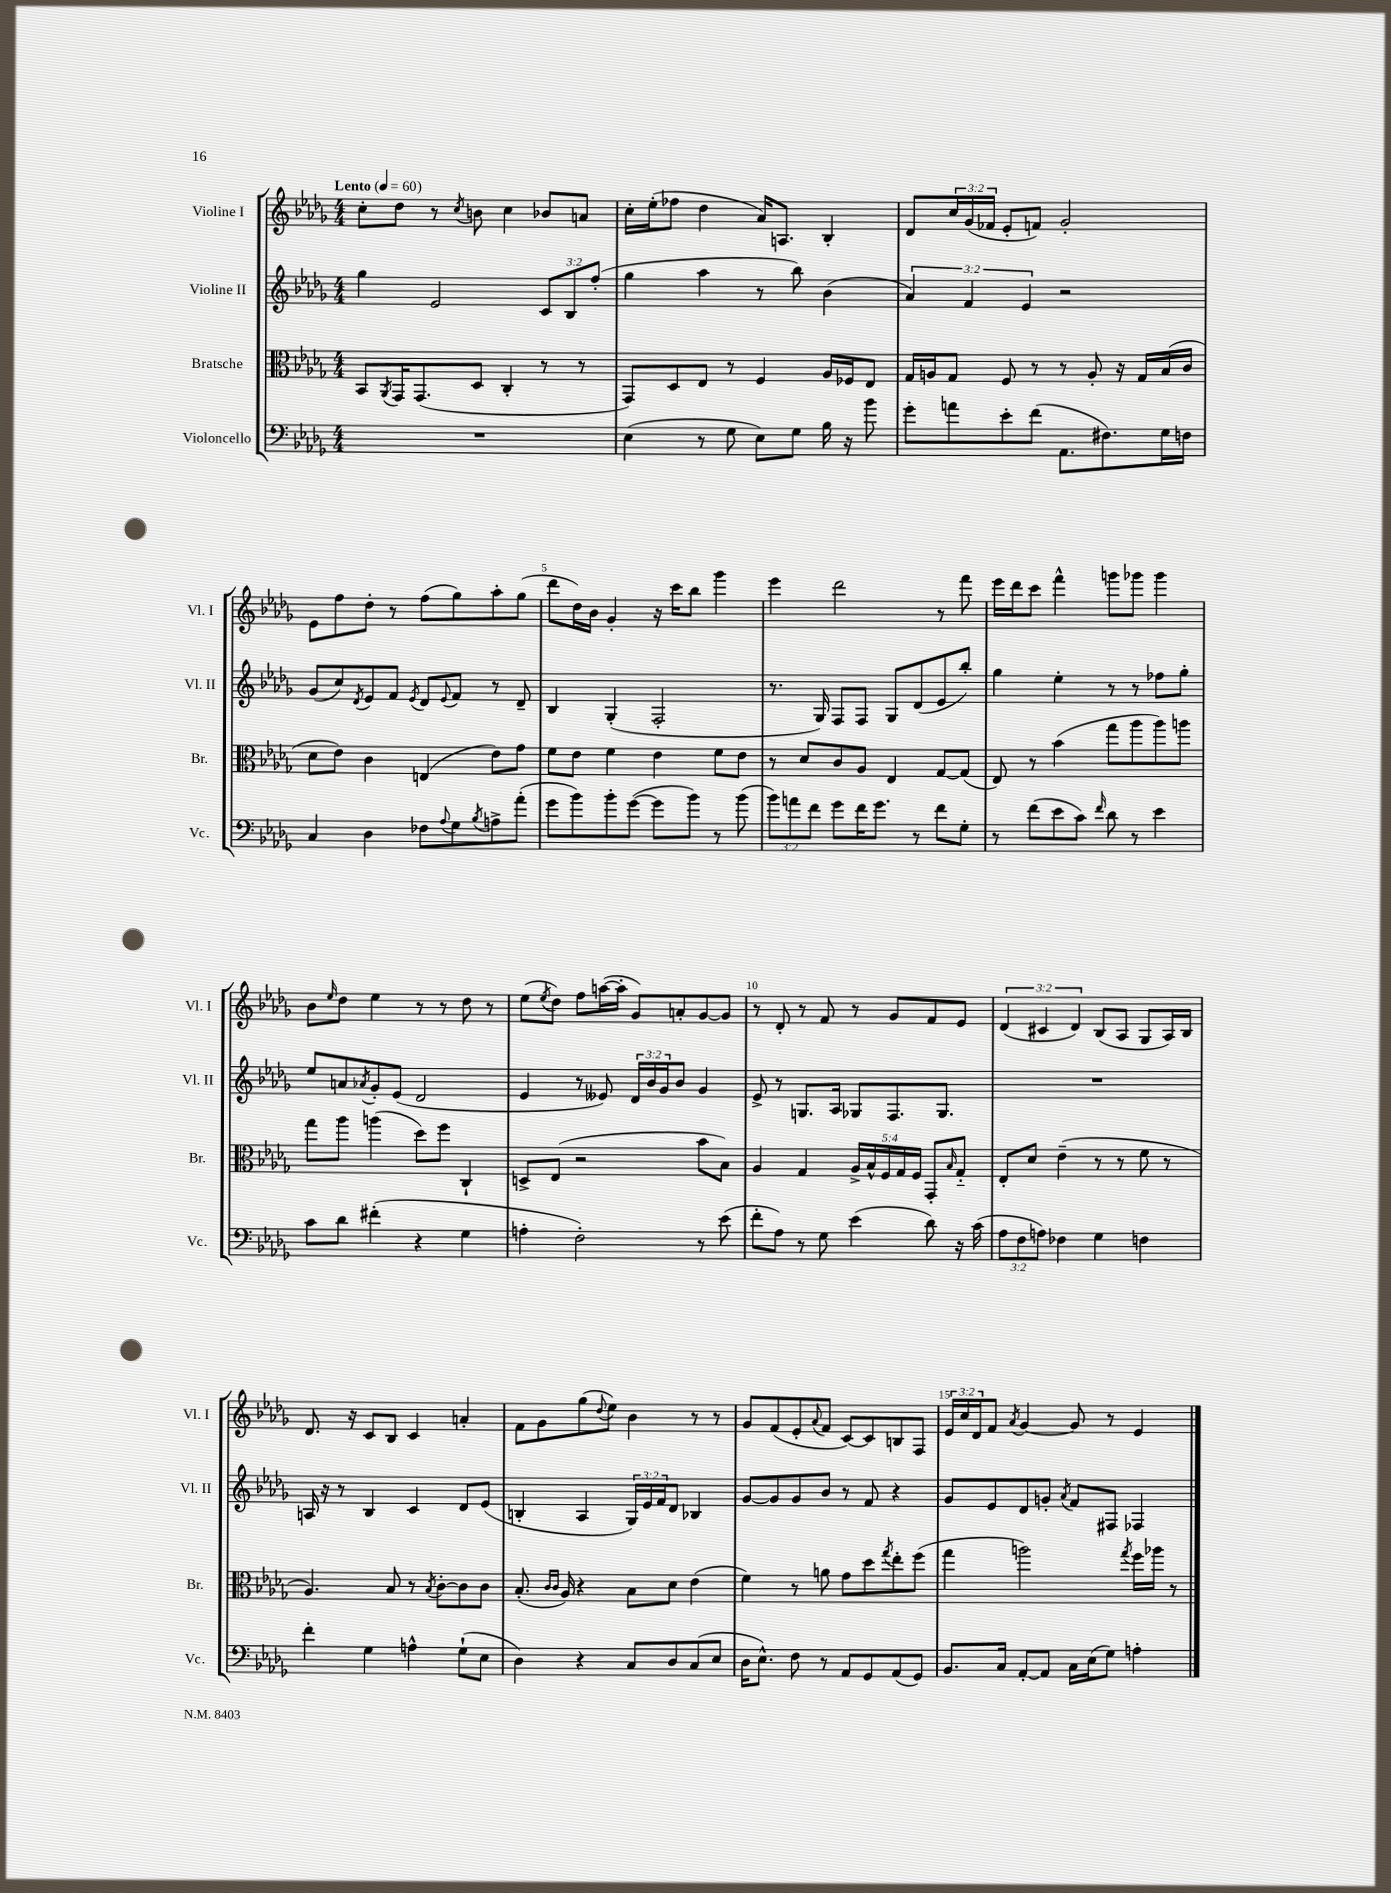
<<
\new StaffGroup <<
\new Staff = "s0" \with { instrumentName = "Violine I" shortInstrumentName = "Vl. I" } {
    \clef treble \key des \major \numericTimeSignature \time 4/4 \override Staff.TupletNumber.text = #tuplet-number::calc-fraction-text \tempo "Lento" 4 = 60
    c''8-. des''8 r8 \acciaccatura { c''8 } b'8 c''4 bes'8 a'8 |
    c''16-. ees''16-.( fes''8 des''4 aes'16) a8. bes4-. |
    des'8 \tuplet 3/2 { c''16 ges'16( fes'16 } ees'8-. f'8) ges'2-. |
    ees'8 f''8 des''8-. r8 f''8( ges''8) aes''8-. ges''8( |
    des'''8 des''16) bes'16 ges'4-. r16 c'''16 bes''8 ges'''4 |
    ees'''4 des'''2 r8 f'''8 |
    ees'''16 des'''16 c'''8 f'''4-^ g'''8 ges'''8 ges'''4 |
    bes'8 \grace { ees''16 } des''8 ees''4 r8 r8 des''8 r8 |
    ees''8( \acciaccatura { ees''8 } des''8) f''8 a''16~( a''16-. ges'8) a'8-. ges'8~ ges'8 |
    r8 des'8-. r8 f'8 r8 ges'8 f'8 ees'8 |
    \tuplet 3/2 { des'4( cis'4 des'4) } bes8( aes8 ges8 aes16) bes16 |
    des'8. r16 c'8 bes8 c'4 a'4-. |
    f'8 ges'8 ges''8( \appoggiatura { des''8 } ees''8) bes'4 r8 r8 |
    ges'8 f'8( ees'8-. \appoggiatura { aes'8 } f'8 c'8~) c'8 b8 f8 |
    \tuplet 3/2 { ees'16 c''16 des'16 } f'8 \acciaccatura { aes'8 } ges'4~ ges'8 r8 ees'4 \bar "|." |
}
\new Staff = "s1" \with { instrumentName = "Violine II" shortInstrumentName = "Vl. II" } {
    \clef treble \key des \major \numericTimeSignature \time 4/4 \override Staff.TupletNumber.text = #tuplet-number::calc-fraction-text
    ges''4 ees'2 \tuplet 3/2 { c'8 bes8 f''8-.( } |
    ges''4 aes''4 r8 bes''8) bes'4( |
    \tuplet 3/2 { aes'4) f'4 ees'4 } r2 |
    ges'8( c''8) \acciaccatura { des'8 } ees'8 f'8 \acciaccatura { ees'8 } des'8 \appoggiatura { ees'8 } f'8 r8 des'8-- |
    bes4 ges4-.( f2-. |
    r8. ges16) f8 f8 ges8 des'8( ees'8 bes''8-.) |
    ges''4 ees''4-. r8 r8 fes''8 ges''8-. |
    ees''8 a'8 \acciaccatura { aes'8 } ges'8-. ees'8( des'2 |
    ees'4 r8 eeses'8) \tuplet 3/2 { des'16 bes'16 ges'16 } bes'8 ges'4 |
    ees'8-> r8 g8. aes16 ges8 f8. ges8. |
    R1 |
    a16 r16 r8 bes4 c'4 des'8 ees'8( |
    b4-. aes4 \tuplet 3/2 { ges16) ees'16 f'16 } des'8 bes4 |
    ges'8~ ges'8 ges'8 bes'8 r8 f'8 r4 |
    ges'8 ees'8 des'8 g'8-. \acciaccatura { aes'8 } f'8 fis8 fes4 \bar "|." |
}
\new Staff = "s2" \with { instrumentName = "Bratsche" shortInstrumentName = "Br." } {
    \clef alto \key des \major \numericTimeSignature \time 4/4 \override Staff.TupletNumber.text = #tuplet-number::calc-fraction-text
    bes,8 \acciaccatura { aes,8 } ges,16 ges,8.( des8 c4-. r8 r8 |
    ges,8) des8 ees8 r8 f4 aes16 fes16 ees8 |
    ges16 a16 ges8 f8 r8 r8 a8-. r16 ges16 bes16( c'16 |
    des'8 ees'8) c'4 e4( ees'8) ges'8 |
    f'8 ees'8 f'4 ees'4 f'8 ees'8 |
    r8 des'8 c'8 aes8 ees4 ges8~ ges8( |
    ees8) r8 bes'4( ges''8 aes''8 aes''8) a''8 |
    ges''8 aes''8 a''4( des''8) f''8 c4-! |
    d8-> ees8( r2 bes'8 bes8) |
    aes4 ges4 \tuplet 5/4 { aes16-> bes16-^ f16 ges16 f16 } ges,8-. \grace { bes16 } ges8-_ |
    ees8-. des'8 ees'4--( r8 r8 f'8 r8 |
    aes4.) bes8 r8 \acciaccatura { bes8 } c'8~-. c'8 c'8 |
    bes8.-.( \grace { c'16 c'16 } aes16) r4 bes8 des'8 ees'4( |
    f'4) r8 a'8 ges'8 des''8 \acciaccatura { ges''8 } ees''8-. f''8( |
    ges''4 a''2) \acciaccatura { ges''8 } f''16 aes''16 r8 \bar "|." |
}
\new Staff = "s3" \with { instrumentName = "Violoncello" shortInstrumentName = "Vc." } {
    \clef bass \key des \major \numericTimeSignature \time 4/4 \override Staff.TupletNumber.text = #tuplet-number::calc-fraction-text
    R1 |
    ees4( r8 ges8 ees8) ges8 bes16 r16 bes'8 |
    ges'8-. a'8 ees'8-. f'8( aes,8. fis8.) ges16 f16 |
    c4 des4 fes8 \appoggiatura { aes8 } ges8 \acciaccatura { bes8 } a8-> aes'8-.( |
    ges'8 bes'8) bes'8-. ges'8~( ges'8 bes'8) r8 bes'8( |
    \tuplet 3/2 { bes'8) a'8 f'8 } ges'8 f'16 ges'8. r8 f'8 ges8-. |
    r8 f'8( ees'8 c'8) \grace { f'16 } des'8 r8 ees'4 |
    c'8 des'8 fis'4-.( r4 ges4 |
    a4-. f2-.) r8 ees'8( |
    f'8-. aes8) r8 ges8 ees'4( des'8) r16 c'16( |
    \tuplet 3/2 { aes8 f8 a8) } fes4 ges4 f4 |
    f'4-. ges4 a4-^ ges8-!( ees8 |
    des4) r4 c8 des8 c8( ees8 |
    des16 ees8.-^) f8 r8 aes,8 ges,8 aes,8( ges,8) |
    bes,8. c16 aes,8~-. aes,8 c16 ees16( ges8) a4-. \bar "|." |
}
>>
>>
\layout { \context { \Score \override BarNumber.break-visibility = ##(#f #t #t) barNumberVisibility = #(every-nth-bar-number-visible 5) } }
